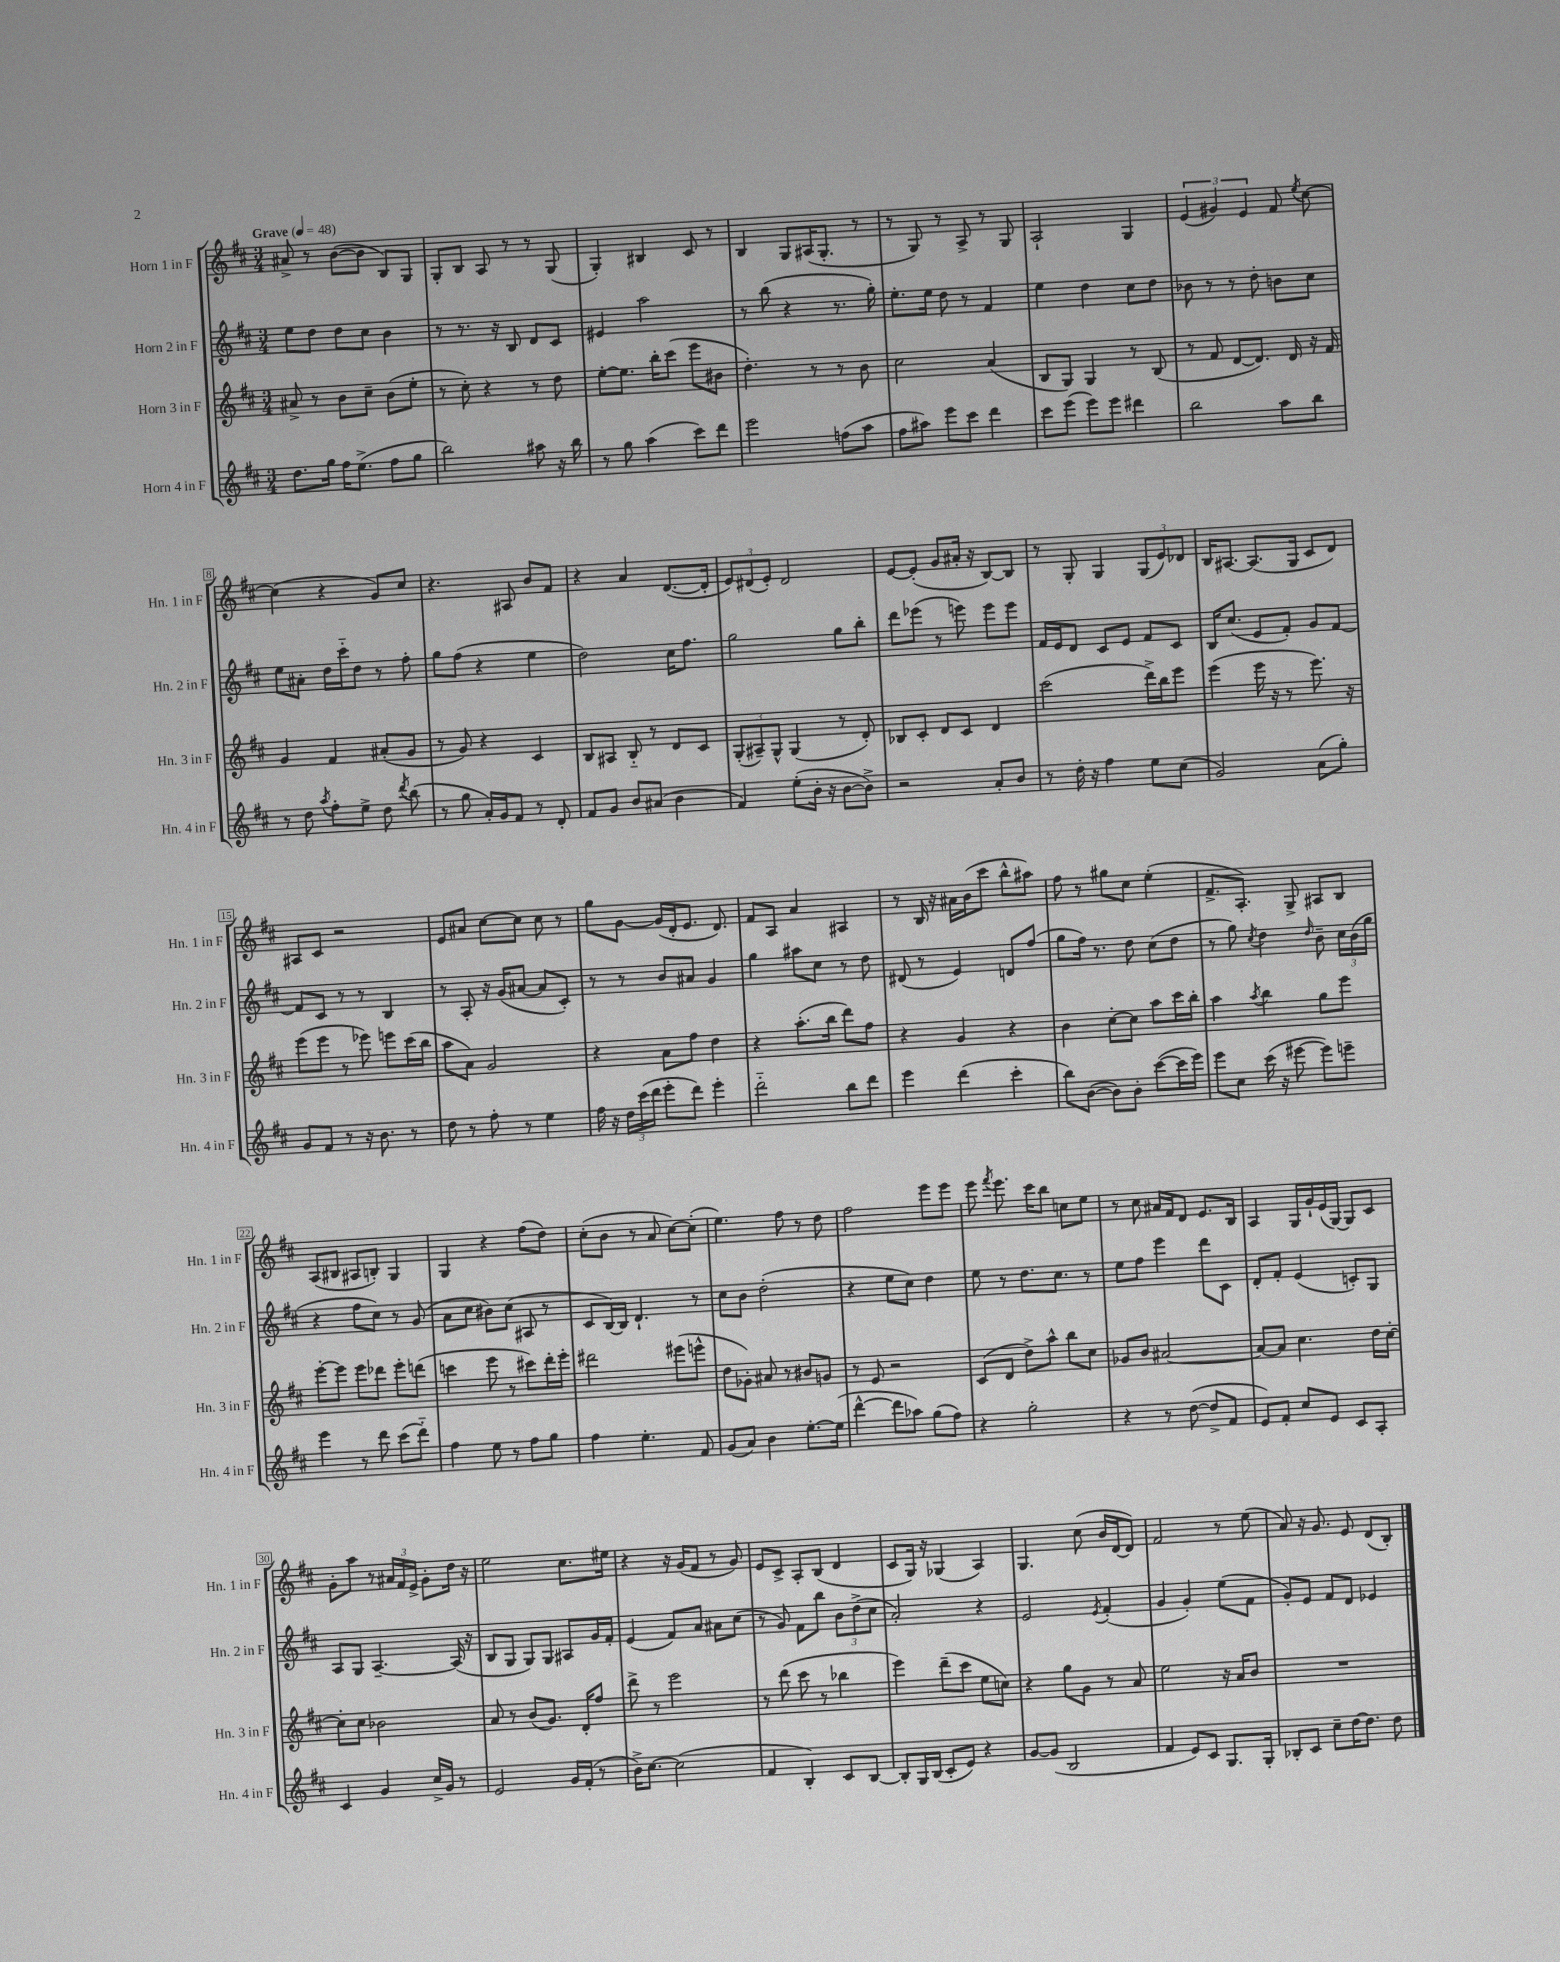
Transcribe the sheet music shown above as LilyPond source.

<<
\new StaffGroup <<
\new Staff = "s0" \with { instrumentName = "Horn 1 in F" shortInstrumentName = "Hn. 1 in F" } {
    \clef treble \key d \major \numericTimeSignature \time 3/4 \tempo "Grave" 4 = 48
    \autoBeamOff ais'8-> r8 b'8[~( b'8] b8[) g8] |
    g8[-. b8] a8 r8 r8 g8( |
    g4-.) bis4 cis'8 r8 |
    b4 g8[ ais16( g8.]-. r8 |
    r8 g8) r8 a8-> r8 g8 |
    a2-! g4 |
    \tuplet 3/2 { e'4( gis'4) e'4 } fis'8 \acciaccatura { e''8 } cis''8~ |
    cis''4( r4 g'8[) cis''8] |
    r4. ais8 b'8[ fis'8] |
    r4 a'4 d'8.[~( d'16]-. |
    \tuplet 3/2 { e'8[) dis'8( e'8]-.) } dis'2 |
    e'8[~ e'8]-.( g'8[ ais'16]-. r16 b8[~) b8] |
    r8 g8-. g4 \tuplet 3/2 { g8[( e'8) des'8] } |
    b16[ ais8.]~ ais8.[( g16] cis'8[ d'8]) |
    ais8[ cis'8] r2 |
    e'8[ ais'8] cis''8[~ cis''8] cis''8 r8 |
    g''8[ g'8]~ g'16[( d'16-. e'8.] d'8.) |
    fis'8[ a8] a'4 ais4 |
    r8 b16 r16 ais'16[ b'16( cis'''8] b''8[-^ ais''8]) |
    fis''8 r8 gis''8[ cis''8] e''4-.( |
    fis'8.[-> a8.]-.) g8-> ais8[ b8] |
    a8[( bis8] ais8[ b8]-.) g4 |
    g4 r4 fis''8[( d''8]) |
    cis''8[-.( b'8] r8 a'8 cis''8[~) cis''8]-.( |
    e''4.) fis''8 r8 d''8 |
    fis''2 e'''8[ e'''8] |
    e'''8 \acciaccatura { fis'''8 } e'''8. cis'''16[ b''8] c''8[ e''8] |
    r8 cis''8 ais'16[ fis'16 d'8] e'8.[ b16] |
    a4 g16[ g'16-! e'16( g16]~) g8[ cis'8] |
    g'8[-. a''8] r8 \tuplet 3/2 { ais'16[ fis'16 e'16]-> } g'8[-. d''16] r16 |
    e''2 cis''8.[ eis''16] |
    r4 r16 g'16[( fis'8] r8 g'8) |
    e'8[ cis'8]-> a8[-. b8]( d'4 |
    cis'8[ g16]) r16 ges4( a4) |
    g4. cis''8( b'16[ d'16~ d'8]) |
    fis'2 r8 e''8( |
    a'8) r16 g'8. e'8 d'8[( b8]-.) \bar "|." |
}
\new Staff = "s1" \with { instrumentName = "Horn 2 in F" shortInstrumentName = "Hn. 2 in F" } {
    \clef treble \key d \major \numericTimeSignature \time 3/4
    \autoBeamOff e''8[ d''8] d''8[ cis''8] b'4 |
    r8 r8. r16 b8 d'8[ cis'8] |
    eis'4 a''2 |
    r8 b''8( r4 r8. g''16-.) |
    e''8.[-. e''16] d''8 r8 fis'4 |
    e''4 d''4 cis''8[ d''8] |
    bes'8 r8 r8 d''8-. b'8[ cis''8] |
    e''8[ ais'8]-. d''16[ cis'''16-_ d''8] r8 fis''8-. |
    g''8[ fis''8]( r4 e''4 |
    d''2) cis''16[ fis''8.] |
    g''2 g''8[ b''8]-. |
    d'''8[ ees'''8]( r8 e'''8) e'''8[ e'''8] |
    fis'16[ e'16 d'8] cis'8[ e'8] fis'8[ cis'8] |
    b16[ cis''8.]( e'8[ fis'8]-.) g'8[ fis'8]~ |
    fis'8[ cis'8] r8 r8 b4 |
    r8 a8-. r16 g'16[( ais'8]~ ais'8[ cis'8]-.) |
    r8 r8 b'8[ ais'8] g'4 |
    g''4 ais''8[ cis''8] r8 d''8 |
    dis'8( r8 e'4) d'8[ fis''8]( |
    g''8[ fis''16]) r8. d''8 cis''8[( d''8] |
    r8 g''8) \acciaccatura { cis''8 } d''4 \grace { d''16 } b'8-- \tuplet 3/2 { cis''16[ b'16( g''16] } |
    r4 fis''8[ cis''8]) r8 g'8( |
    a'8[ cis''8] bis'8[) cis''8]( ais8 r8 |
    cis'8[ b16~) b16] d'4.-! r8 |
    cis''8[ b'8] d''2-.( |
    r4 e''8[ cis''8]) d''4 |
    e''8 r8 d''8.[ cis''8.] r8 |
    e''8[ fis''8] e'''4 d'''8[ cis'8] |
    d'8[-. fis'8]-. e'4( c'8[-.) g8] |
    a8[ g8] a4.~-- a16( r16 |
    b8[ g8] g8[) g8] ais8[ g'16 fis'16]-. |
    e'4( fis'8[) a'8] ais'8[ cis''8]( |
    r8 g'8) fis'8[ b''8] \tuplet 3/2 { b'8[ d''8->( cis''8] } |
    a'2-.) r4 |
    e'2 \acciaccatura { e'8 } fis'4-.( |
    g'4 g'4-.) e''8[( fis'8] |
    g'8[-.) e'8] fis'8[ d'8] ees'4 \bar "|." |
}
\new Staff = "s2" \with { instrumentName = "Horn 3 in F" shortInstrumentName = "Hn. 3 in F" } {
    \clef treble \key d \major \numericTimeSignature \time 3/4
    \autoBeamOff ais'8-> r8 b'8[ cis''8]-- b'8[( e''8]-. |
    r8 cis''8-.) r4 r8 d''8 |
    e''8[~-. e''8.] b''16[-. cis'''8]( e'''8[ bis'8] |
    d''4.-.) r8 r8 b'8 |
    cis''2 a'4( |
    b8[ g8]) g4 r8 b8( |
    r8 fis'8 d'8[~ d'8.]) d'16 r16 fis'16 |
    g'4 fis'4 ais'8[-.( g'8] |
    r8 g'8) r4 cis'4 |
    b8[ ais8] b8-_ r8 d'8[ cis'8] |
    \tuplet 3/2 { g8[-.( ais8--) g8]-^ } g4( r8 d'8-.) |
    bes8[ cis'8]-. d'8[ cis'8] d'4 |
    cis'''2( d'''16[->) b''16 e'''8] |
    e'''4( e'''16 r16 r8 e'''8.) r16 |
    e'''8[( e'''8] r8 ees'''8) e'''8[ cis'''16( b''16] |
    a''8[ a'8]) g'2 |
    r4 a'8[ fis''8] d''4 |
    r4 a''8.[-.( b''16] d'''8[) fis''8] |
    r4 g'4 r4 |
    b'4 cis''8[~-. cis''8] a''8[ cis'''16 b''16]-. |
    a''4 \acciaccatura { a''8 } b''4 g''8[ e'''8] |
    e'''8[~-. e'''8] e'''8[ des'''8] e'''8[-. d'''8]( |
    c'''4 e'''8 r8 cis'''8[) d'''16-. e'''16]-. |
    dis'''2 eis'''8[( e'''8]-^ |
    d''8[ ges'8]-.) ais'8 r8 bis'8[ g'8] |
    r8 e'8 r2 |
    cis'8[( d'8] d''8[->) a''8]-^ b''8[ cis''8] |
    ges'8[ b'8] ais'2~ |
    ais'8[~ ais'8] cis''4. d''16[ cis''16]~-. |
    cis''8[-. cis''8] bes'2 |
    a'8 r8 b'8[( g'8.]) d'16[-. fis''8] |
    d'''8-> r8 e'''2 |
    r8 d'''8( cis'''8 r8 bes''4 |
    e'''4) d'''8[--( cis'''8] e''8[ c''8]) |
    r4 g''8[ g'8] r8 a'8 |
    e''2 r16 a'16[ b'8] |
    R2. \bar "|." |
}
\new Staff = "s3" \with { instrumentName = "Horn 4 in F" shortInstrumentName = "Hn. 4 in F" } {
    \clef treble \key d \major \numericTimeSignature \time 3/4
    \autoBeamOff d''8.[ g''16] fis''16[ e''8.]->( fis''8[ g''8] |
    b''2) ais''8 r16 b''16 |
    r8 g''8 a''4( cis'''8[) d'''8] |
    e'''2 f''8[( a''8] |
    fis''8[ ais''8]) e'''8[ cis'''8] d'''4 |
    cis'''8[ e'''8]( e'''8[) e'''8] dis'''4 |
    b''2 a''8[ b''8] |
    r8 d''8 \acciaccatura { a''8 } fis''8[-. e''8]-> d''8 \acciaccatura { d'''8 } b''8( |
    r8 g''8 a'16[-.) g'16 fis'8] r8 d'8-. |
    fis'8[ g'8] b'8[ ais'8]( b'4 |
    fis'4) e''8[-.( b'16]-. r16 b'8[~ b'8]->) |
    r2 a'8[-. b'8] |
    r8 d''16-. r16 fis''4 e''8[ cis''8]( |
    g'2) a'8[( g''8]-.) |
    g'8[ fis'8] r8 r16 b'8. r8 |
    d''8 r8 fis''8-. r8 e''4 |
    fis''16 r16 \tuplet 3/2 { d''16[ cis'''16( d'''16] } e'''8[-. d'''8]) e'''4-. |
    d'''2-_ b''8[ d'''8] |
    e'''4 d'''4( cis'''4-. |
    b''8[) b'8]~( b'8[) b'8]-. cis'''8[~( cis'''16 e'''16]) |
    e'''8[ cis''8] cis'''16( r16 eis'''8~ eis'''8[) e'''8]-- |
    e'''4 r8 d'''8 cis'''8[( d'''8]-_) |
    fis''4 e''8 r8 fis''8[ g''8] |
    fis''4 e''4.-. fis'8 |
    g'8[( a'8]) b'4 e''8.[~-. e''16]( |
    d'''4~-^ d'''8[ aes''8]) g''8[( fis''8]) |
    r4 g''2-. |
    r4 r8 d''8~( d''8[-> fis'8] |
    e'8[) fis'8]-. cis''8[ e'8] cis'8[ a8]-. |
    cis'4 g'4 cis''16[-> g'16] r8 |
    e'2 g'16[ fis'16]-.( r8 |
    b'16[->) cis''8.]~ cis''2( |
    fis'4 b4-.) cis'8[ b8]~ |
    b8[-. g16 b16]( cis'8[-. e'8]) r4 |
    g'8[~ g'8]( b2 |
    fis'4 e'8[) cis'8] g8.[ g16]-. |
    bes8[-. cis'8] cis''8[-- d''16~ d''8.] d''8 \bar "|." |
}
>>
>>
\layout { \context { \Score \override BarNumber.stencil = #(make-stencil-boxer 0.1 0.3 ly:text-interface::print) } }
